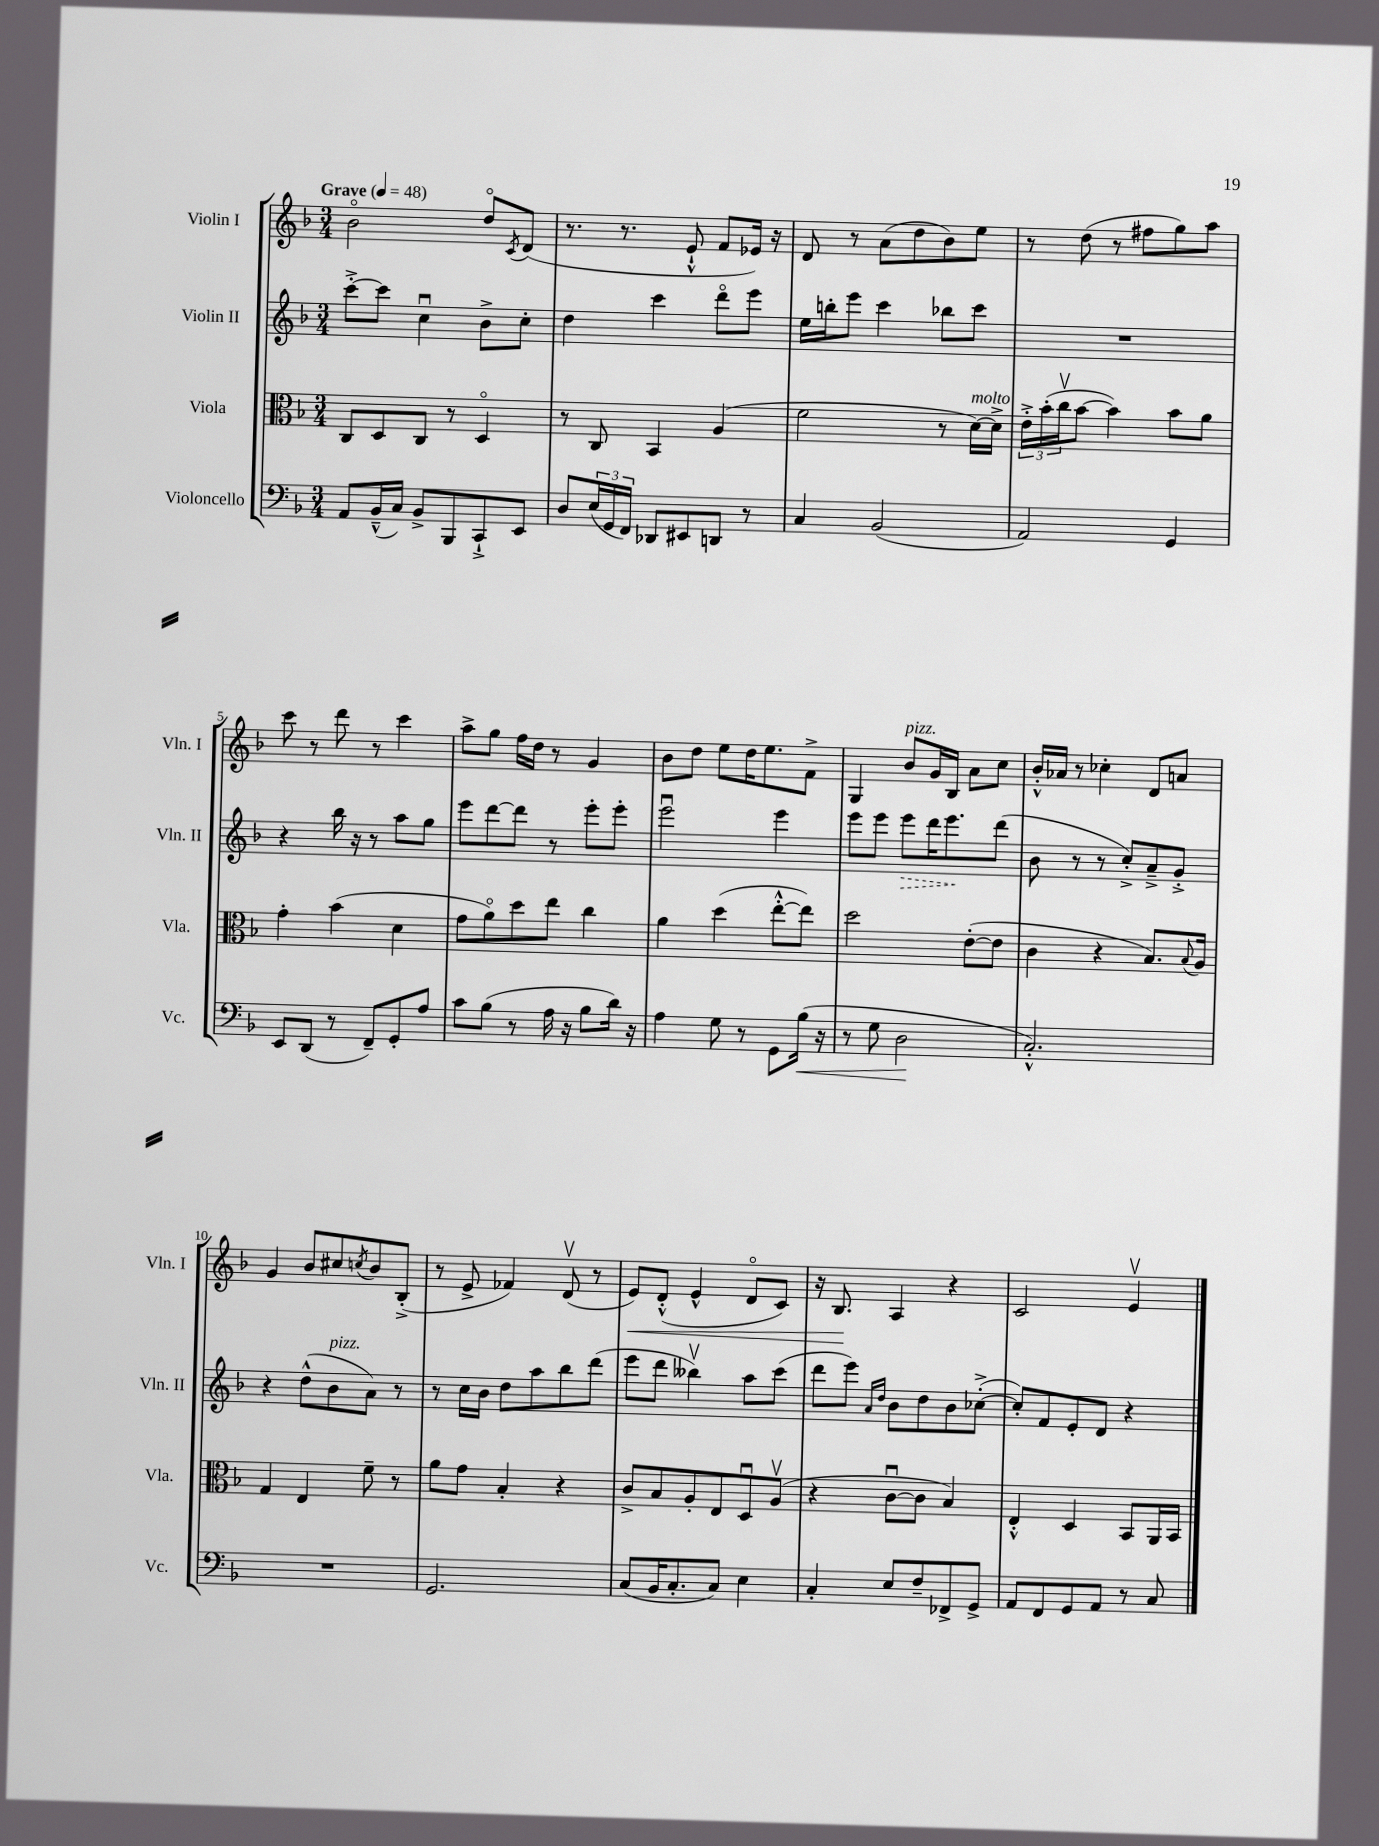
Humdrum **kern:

**kern	**kern	**kern	**kern
*staff4	*staff3	*staff2	*staff1
*clefF4	*clefC3	*clefG2	*clefG2
*k[b-]	*k[b-]	*k[b-]	*k[b-]
*M3/4	*M3/4	*M3/4	*M3/4
*MM48	*MM48	*MM48	*MM48
8AA/L	8C/L	[8ccc'^\L	2b-o\
(16BB-~^^/L	8D/	8ccc\]J	.
16C/JJ)	.	.	.
8BB-^/L	8C/J	4ccu\	.
8BBB-/	8r	.	.
8CC`^/	4Do/	8b-^\L	8ddo/L
.	.	.	8qc/
8EE/J	.	8cc'\J	(8d/J
=	=	=	=
8D/L	8r	4dd\	8.r
(24E/L	8C/	.	.
24GG/	.	.	.
.	.	.	8.r
24FF/JJ)	.	.	.
8DD-/L	4BB-/	4ccc\	.
8EE#/	.	.	8e`^^/
8DD/J	(4A/	8dddo\L	8f/L
8r	.	8eee\J	16e-/Jk)
.	.	.	16r
=	=	=	=
4C/	2f\	16ee\LL	8d/
.	.	16bb'\J	.
.	.	8eee\J	8r
(2BB-/	.	4ccc\	(8a\L
.	.	.	8dd\
.	8r	8bb-\L	8b-\)
.	[16d\LL)	8ccc\J	8ee\J
.	16d^\]JJ	.	.
=	=	=	=
2AA/)	24e'^\LL	2.r	8r
.	(24b-'\	.	.
.	24ccv\J	.	.
.	[8b-\J	.	(8dd\
.	4b-\])	.	8r
.	.	.	8ff#\L
4GG/	8b-\L	.	8gg\)
.	8a\J	.	8aa\J
=	=	=	=
8EE/L	4g'\	4r	8ccc\
(8DD/J	.	.	8r
8r	(4b-\	16bb-\	8ddd\
.	.	16r	.
8FF~/L)	.	8r	8r
8GG'/	4d\	8aa\L	4ccc\
8A/J	.	8gg\J	.
=	=	=	=
8c\L	8g\L	8eee\L	8aa^\L
(8B-\J	8ao\)	[8ddd\	8gg\J
8r	8dd\	8ddd\]J	16ff\LL
.	.	.	16dd\JJ
16A\	8ee\J	8r	8r
16r	.	.	.
8B-\L	4cc\	8eee'\L	4g/
16d\Jk)	.	8eee'\J	.
16r	.	.	.
=	=	=	=
4A\	4a\	2eeeu\	8b-\L
.	.	.	8dd\J
8G\	(4dd\	.	8ee\L
8r	.	.	16dd\K
.	.	.	8.ee\
8GG\L	[8ee'^^\L	4eee\	.
(16B-\Jk	8ee\]J)	.	8f^\J
16r	.	.	.
=	=	=	=
8r	2dd\	8eee\L	4G/
8G\	.	8eee\J	.
2D\	.	8eee\L	8b-/L
.	.	16ddd\K	16g/L
.	.	8.eee\	16B-/JJ
.	([8e'\L	.	8a\L
.	8e\]J	(8ddd\J	8cc\J
=	=	=	=
2.C'^^/)	4c\	8b-\	16b-'^^/LL
.	.	.	16a-/JJ
.	.	8r	8r
.	4r	8r	4cc-'\
.	.	8cc'^/L)	.
.	8.B-/L)	8a~^/	8d/L
.	.	8g'^/J	8a/J
.	8qqB-/	.	.
.	16A/Jk	.	.
=	=	=	=
2.r	4G/	4r	4g/
.	4E/	(8dd^^\L	8b-/L
.	.	8b-\	8cc#/
.	.	.	8qcc/
.	8f~\	8a\J)	8b-/
.	8r	8r	(8B-'^/J
=	=	=	=
2.GG/	8a\L	8r	8r
.	8g\J	16cc\LL	8e^/
.	.	16b-\JJ	.
.	4B-'/	8dd\L	4f-/)
.	.	8aa\	.
.	4r	8bb-\	(8dv/
.	.	(8ddd\J	8r
=	=	=	=
(8C/L	8c^/L	8eee\L	8e/L)
16BB-/K	8B-/	8ddd\J	(8d'^^/J
8.C'/	.	.	.
.	8A'/	4bb--v\)	4e^^/
8C/J)	8E/	.	.
4E\	8Du/	8aa\L	8do/L
.	(8Av/J	(8ccc\J	8c/J)
=	=	=	=
4C'/	4r	8ddd\L	16r
.	.	.	8.B-/
.	.	8eee\J)	.
.	.	16qqa/LL	.
.	.	16qqdd/JJ	.
8E/L	[8cu\L	8b-\L	4A/
8F~/	8c\]J	8dd\	.
8FF-^/	4B-/)	8b-\	4r
8GG^/J	.	([8cc-'^\J	.
=	=	=	=
8AA/L	4E'^^/	8cc-'/]L)	2c/
8FF/	.	8f/	.
8GG/	4D/	8e'/	.
8AA/J	.	8d/J	.
8r	8BB-/L	4r	4ev/
8C/	16AA/L	.	.
.	16BB-/JJ	.	.
==	==	==	==
*-	*-	*-	*-
